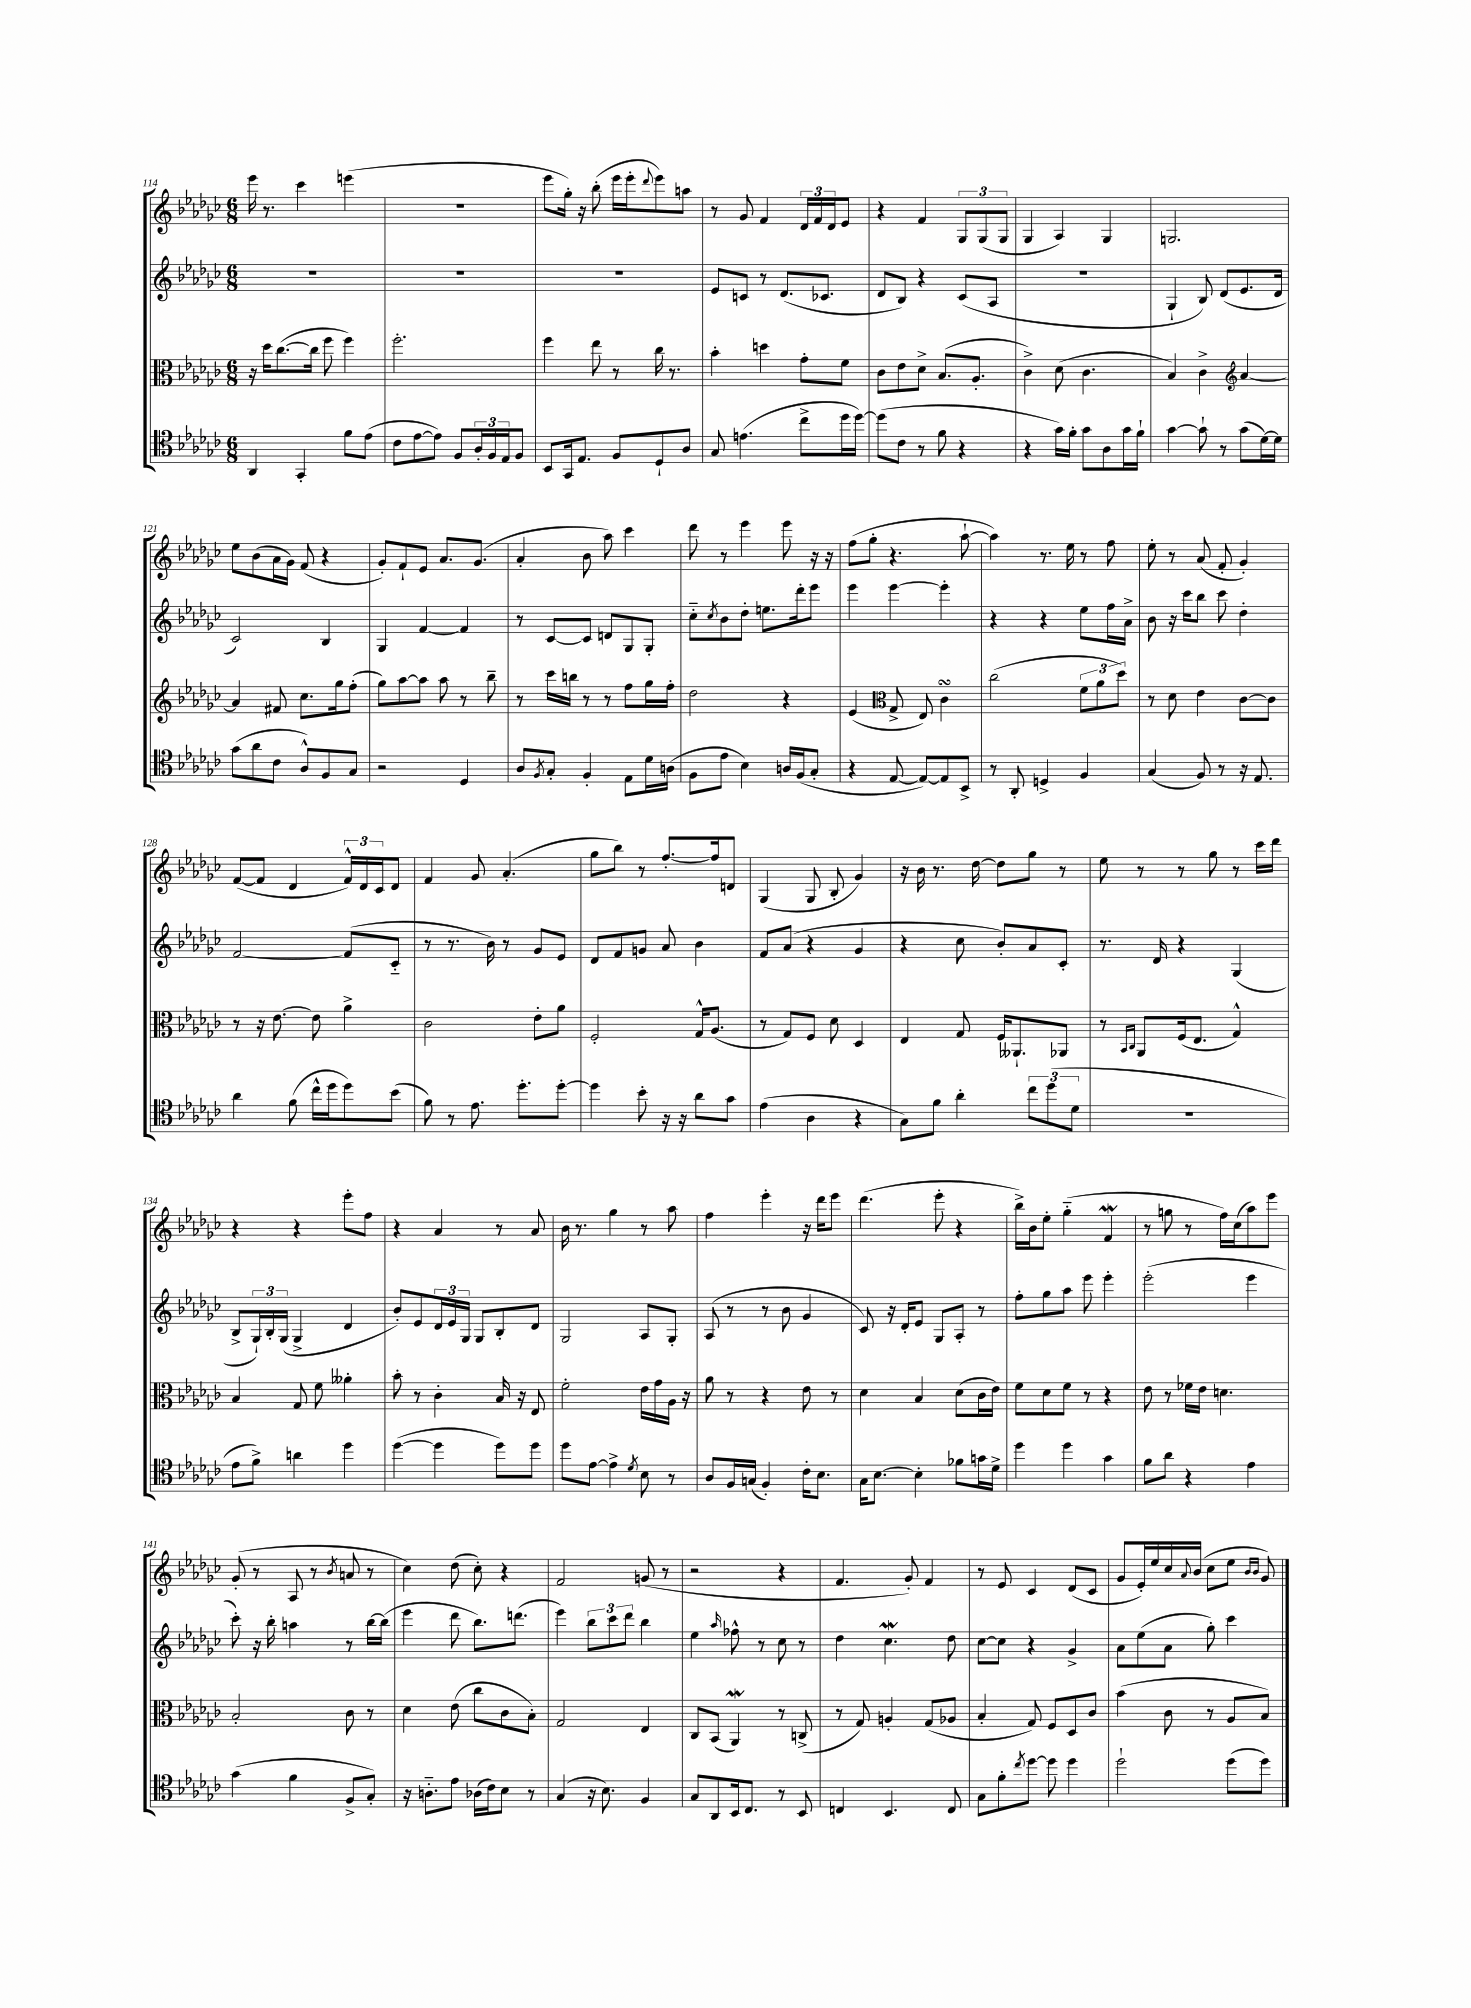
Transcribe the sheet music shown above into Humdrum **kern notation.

**kern	**kern	**kern	**kern
*part4	*part3	*part2	*part1
*staff4	*staff3	*staff2	*staff1
*clefC4	*clefC3	*clefG2	*clefG2
*k[b-e-a-d-g-c-]	*k[b-e-a-d-g-c-]	*k[b-e-a-d-g-c-]	*k[b-e-a-d-g-c-]
*M6/8	*M6/8	*M6/8	*M6/8
=114	=114	=114	=114
4AA-/	16r	2.r	16eee-\
.	16dd-\KL	.	8.r
.	([8.cc-\	.	.
4GG-'/	.	.	4ccc-\
.	16cc-\Jk]	.	.
.	8ff\	.	.
8f\L	4ff\)	.	(4eeen\
(8e-\J	.	.	.
=115	=115	=115	=115
8c-\L	2.ff'\	2.r	2.r
[8e-\	.	.	.
8e-\J])	.	.	.
8F/L	.	.	.
24A-'/L	.	.	.
24F/	.	.	.
24E-/J	.	.	.
8F/J	.	.	.
=116	=116	=116	=116
8BB-/L	4ff\	2.r	8eee-\L
16GG-/k	.	.	16gg-'\Jk)
8.E-/J	.	.	16r
.	8ee-\	.	(8bb-'\
8F/L	8r	.	16eee-\LL
.	.	.	16eee-'\J
.	.	.	8qqddd-/
8D-`/	16cc-\	.	8eee-\)
.	8.r	.	.
8A-/J	.	.	8aan\J
=117	=117	=117	=117
8G-/	4b-'\	8e-/L	8r
(4.en\	.	8cn/J	8g-/
.	4ddn\	8r	4f/
.	.	(8.d-/L	.
8cc-^\L	8g-'\L	.	24d-/LL
.	.	.	24f/
.	.	8.c-X/J	.
.	.	.	24d-/J
16dd-\L	8f\J	.	8e-/J
[16dd-\JJ)	.	.	.
=118	=118	=118	=118
(8dd-\L]	8c-\L	8d-/L	4r
8c-\J	8e-\	8B-/J)	.
8r	8d-^\J	4r	4f/
8f\	(8.B-/L	.	.
4r	.	(8c-/L	12G-/L
.	8.A-'/J	.	.
.	.	.	(12G-/
.	.	8A-/J	.
.	.	.	12G-/J
=119	=119	=119	=119
4r	4c-^\)	2.r	4G-/
16g-\LL)	(8d-\	.	4A-/)
16f'\JJ	.	.	.
8g-\L	4.c-\	.	.
8A-\	.	.	4G-/
16g-\L	.	.	.
16f`\JJ	.	.	.
=120	=120	=120	=120
[4g-\	4B-/)	4G-`/	2.Gn/
8g-`\]	4c-^\	8B-/)	.
8r	.	(8d-/L	.
*	*clefG2	*	*
(8g-\L	[4a-/	8.e-/	.
[16d-\L)	.	.	.
16d-\JJ]	.	16d-/Jk	.
!!LO:LB:g=z
=121	=121	=121	=121
(8g-\L	4a-/]	2c-/)	8ee-\L
8a-\	.	.	(8b-\
8c-\J	8f#X/	.	16a-\L
.	.	.	16g-\JJ)
8A-^^/L)	8.cc-\L	.	(8f/
8F/	.	4B-/	4r
.	16gg-\k	.	.
8G-/J	(8ff'\J	.	.
=122	=122	=122	=122
2r	8gg-\L)	4G-/	8g-'/L)
.	[8aa-\	.	8f`/
.	8aa-\J]	[4f/	8e-/J
.	8aa-\	.	8.a-/L
4D-/	8r	4f/]	.
.	.	.	(8.g-/J
.	8bb-~\	.	.
=123	=123	=123	=123
8A-/L	8r	8r	4a-'/
8qF/	.	.	.
8G-'/J	16ccc-\LL	[8c-/L	.
.	16bbn\JJ	.	.
4F'/	8r	8c-/J]	8b-\
.	8r	8dn/L	8aa-\)
8E-\L	8ff\L	8G-/	4ccc-\
16d-\L	16gg-\L	8G-'/J	.
(16An\JJ	16ff'\JJ	.	.
=124	=124	=124	=124
8F\L	2dd-\	8cc-\L	8ddd-\
.	.	8qcc-/	.
8e-\J	.	8b-\	8r
4B-\)	.	8dd-'\J	4eee-\
.	.	8.een\L	.
16An/LL	4r	.	8eee-\
(16F/J	.	16ddd-'\k	.
8G-'/J	.	8eee-\J	16r
.	.	.	16r
=125	=125	=125	=125
4r	(4e-/	4eee-\	(8ff\L
.	.	.	8gg-'\J
*	*clefC3	*	*
[8E-/	8G-^/	[4eee-\	4.r
8E-/L_)	8E-/)	.	.
8E-/]	4c-sSSs\	4eee-'\]	.
8BB-^/J	.	.	[8aa-`\
=126	=126	=126	=126
8r	(2cc-\	4r	4aa-\])
8AA-'/	.	.	.
4Dn^/	.	4r	8.r
.	.	.	16ee-\
4F/	12f\L	8ee-\L	8r
.	12a-\	.	.
.	.	16ff\L	8ff\
.	12dd-\J)	.	.
.	.	16a-^\JJ	.
=127	=127	=127	=127
(4G-/	8r	8b-\	8ee-'\
.	8d-\	16r	8r
.	.	16ccc-\KL	.
8F/)	4e-\	8bb-\J	(8a-/
8r	.	8ccc-\	8f'/
16r	[8c-\L	4dd-'\	4g-'/)
8.E-/	.	.	.
.	8c-\J]	.	.
!!LO:LB:g=z
=128	=128	=128	=128
4a-\	8r	[2f/	([8f/L
.	16r	.	8f/J]
.	[8.e-\	.	.
(8f\	.	.	4d-/
16cc-^^\LL	8e-\]	.	.
16dd-\J	.	.	.
8dd-\)	4a-^\	(8f/L]	24f^^/LL)
.	.	.	24d-/
.	.	.	24c-/J
(8b-\J	.	8c-/J	8d-/J
=129	=129	=129	=129
8f\)	2c-\	8r	4f/
8r	.	8.r	.
8.e-\	.	.	8g-/
.	.	16b-\)	.
.	.	8r	(4.a-'/
8.dd-'\L	.	.	.
.	8e-'\L	8g-/L	.
[8dd-'\J	8a-\J	8e-/J	.
=130	=130	=130	=130
4dd-\]	2F'/	8d-/L	8gg-\L
.	.	8f/	8bb-\J)
8b-'\	.	8gn/J	8r
16r	.	8a-/	[8.ff'/L
16r	.	.	.
8a-\L	16G-^^/KL	4b-\	.
.	(8.A-/J	.	16ff/k]
8g-\J	.	.	8dn/J
=131	=131	=131	=131
(4e-\	8r	8f/L	(4G-/
.	8G-/L)	(8a-/J	.
4A-\	8F/J	4r	8G-/
.	8d-\	.	8B-'/
4r	4D-/	4g-/	4g-/)
=132	=132	=132	=132
8G-\L)	4E-/	4r	16r
.	.	.	16b-\
8f\J	.	.	8.r
4a-'\	8G-/	8cc-\	.
.	.	.	[16dd-\
.	16F/KL	8b-'/L)	8dd-\L]
.	8.AA--X`/	.	.
12cc-\L	.	8a-/	8gg-\J
(12dd-\	.	.	.
.	8AA-X/J	8c-'/J	8r
12d-\J	.	.	.
=133	=133	=133	=133
2.r	8r	8.r	8ee-\
.	16qqBB-/LL	.	.
.	16qqC-/JJ	.	.
.	8AA-/L	.	8r
.	.	16d-/	.
.	(16F/k	4r	8r
.	8.E-/J	.	.
.	.	.	8gg-\
.	4G-^^/)	(4G-/	8r
.	.	.	16ccc-\LL
.	.	.	16ddd-\JJ
!!LO:LB:g=z
=134	=134	=134	=134
8e-\L	4B-/	8B-^/L	4r
8f^\J)	.	24G-`/L)	.
.	.	24B-'/	.
.	.	(24G-/JJ	.
4an\	8G-/	4G-^/	4r
.	8f\	.	.
4dd-\	4a--X'\	4d-/	8eee-'\L
.	.	.	8ff\J
=135	=135	=135	=135
([4dd-\	8b-'\	8b-'/L)	4r
.	8r	8e-/	.
4dd-\]	4c-'\	24d-/L	4a-/
.	.	24e-/	.
.	.	24G-/JJ	.
.	.	8G-/L	.
8dd-\L)	16B-/	8B-'/	8r
.	16r	.	.
8dd-\J	8E-/	8d-/J	8a-/
=136	=136	=136	=136
8dd-\L	2f'\	2G-/	16b-\
.	.	.	8.r
[8e-\J	.	.	.
4e-^\]	.	.	4gg-\
8qd-/	.	.	.
8B-\	16e-\LL	8A-/L	8r
.	16g-\	.	.
8r	16A-\JJ	8G-'/J	8aa-\
.	16r	.	.
=137	=137	=137	=137
8A-/L	8a-\	(8A-/	4ff\
16F/L	8r	8r	.
(16Gn/JJ	.	.	.
4F'/)	4r	8r	4eee-'\
.	.	8b-\	.
16c-'\KL	8e-\	4g-/	16r
8.B-\J	.	.	16ddd-\KL
.	8r	.	8eee-\J
=138	=138	=138	=138
16G-\KL	4d-\	8c-/)	(4.ddd-\
[8.B-\J	.	.	.
.	.	16r	.
.	.	16d-'/KL	.
4B-'\]	4B-/	8e-/J	.
.	.	8G-/L	8eee-'\
8f-X\L	(8d-\L	8A-'/J	4r
16gn\L	16c-\L	8r	.
16d-^\JJ	16e-\JJ)	.	.
=139	=139	=139	=139
4dd-\	8f\L	8ff'\L	16bb-^\LL)
.	.	.	16b-\J
.	8d-\	8gg-\	8ee-'\J
4dd-\	8f\J	8aa-\J	(4gg-\
.	8r	8eee-\	.
4g-\	4r	4eee-'\	4fW/
=140	=140	=140	=140
8f\L	8e-\	(2eee-'\	8r
8a-\J	8r	.	8ggn\
4r	16f-X\LL	.	8r
.	16e-\JJ	.	.
.	4.dn\	.	16ff\LL)
.	.	.	(16cc-\J
4e-\	.	4eee-\	8aa-\)
.	.	.	8eee-\J
!!LO:LB:g=z
=141	=141	=141	=141
(4g-\	2B-'/	8ccc-'\)	(8g-'/
.	.	16r	8r
.	.	16bb-'\	.
4f\	.	4aan\	8A-/
.	.	.	8r
.	.	.	8qb-/
8F^/L	8c-\	8r	8an/
8G-'/J)	8r	[16bb-\LL	8r
.	.	(16bb-\JJ]	.
=142	=142	=142	=142
16r	4d-\	4eee-\	4cc-\)
8.An\L	.	.	.
8e-\J	(8e-\	8ddd-\	(8dd-\
(16A-X\LL	8cc-\L	8.bb-\L)	8cc-'\)
16c-\J)	.	.	.
8B-\J	8c-\	.	4r
.	.	(8.dddn\J	.
8r	8B-'\J)	.	.
=143	=143	=143	=143
(4G-/	2G-/	4eee-\)	2f/
16r	.	12bb-\L	.
8.B-\)	.	.	.
.	.	12ccc-\	.
.	.	12ddd-\J	.
4F/	4E-/	4bb-\	(8gn/
.	.	.	8r
=144	=144	=144	=144
8G-/L	8C-/L	4ee-\	2r
8AA-/	(8BB-/J	.	.
.	.	16qqaa-/	.
16BB-/k	4AA-W/)	8ff-X^^\	.
8.C-/J	.	.	.
.	.	8r	.
8r	8r	8cc-\	4r
8BB-/	(8Cn^/	8r	.
=145	=145	=145	=145
4Cn/	8r	4dd-\	4.f/
.	8G-/)	.	.
4.BB-/	4An'/	4.cc-w\	.
.	.	.	8g-'/)
.	(8G-/L	.	4f/
8C/	8A-X/J	8dd-\	.
=146	=146	=146	=146
8G-\L	4B-'/	[8cc-\L	8r
8f'\	.	8cc-\J]	8e-/
8qcc-/	.	.	.
[8dd-\J	8G-/)	4r	4c-/
8dd-\]	8F/L	.	.
4dd-\	8D-/	4g-^/	(8d-/L
.	8c-/J	.	8c-/J
=147	=147	=147	=147
2dd-`\	(4b-\	8a-\L	8g-/L
.	.	(8ee-\	16e-'/L)
.	.	.	16ee-/
.	8c-\	8a-\J	16cc-/
.	.	.	8qqa-/
.	.	.	(16b-/JJ
.	8r	8gg-'\)	8cc-\L
(8dd-\L	8A-/L	4ccc-\	8ee-\J
.	.	.	16qqb-/LL
.	.	.	16qqb-/JJ
8dd-\J)	8B-/J)	.	8g-/)
==	==	==	==
*-	*-	*-	*-
